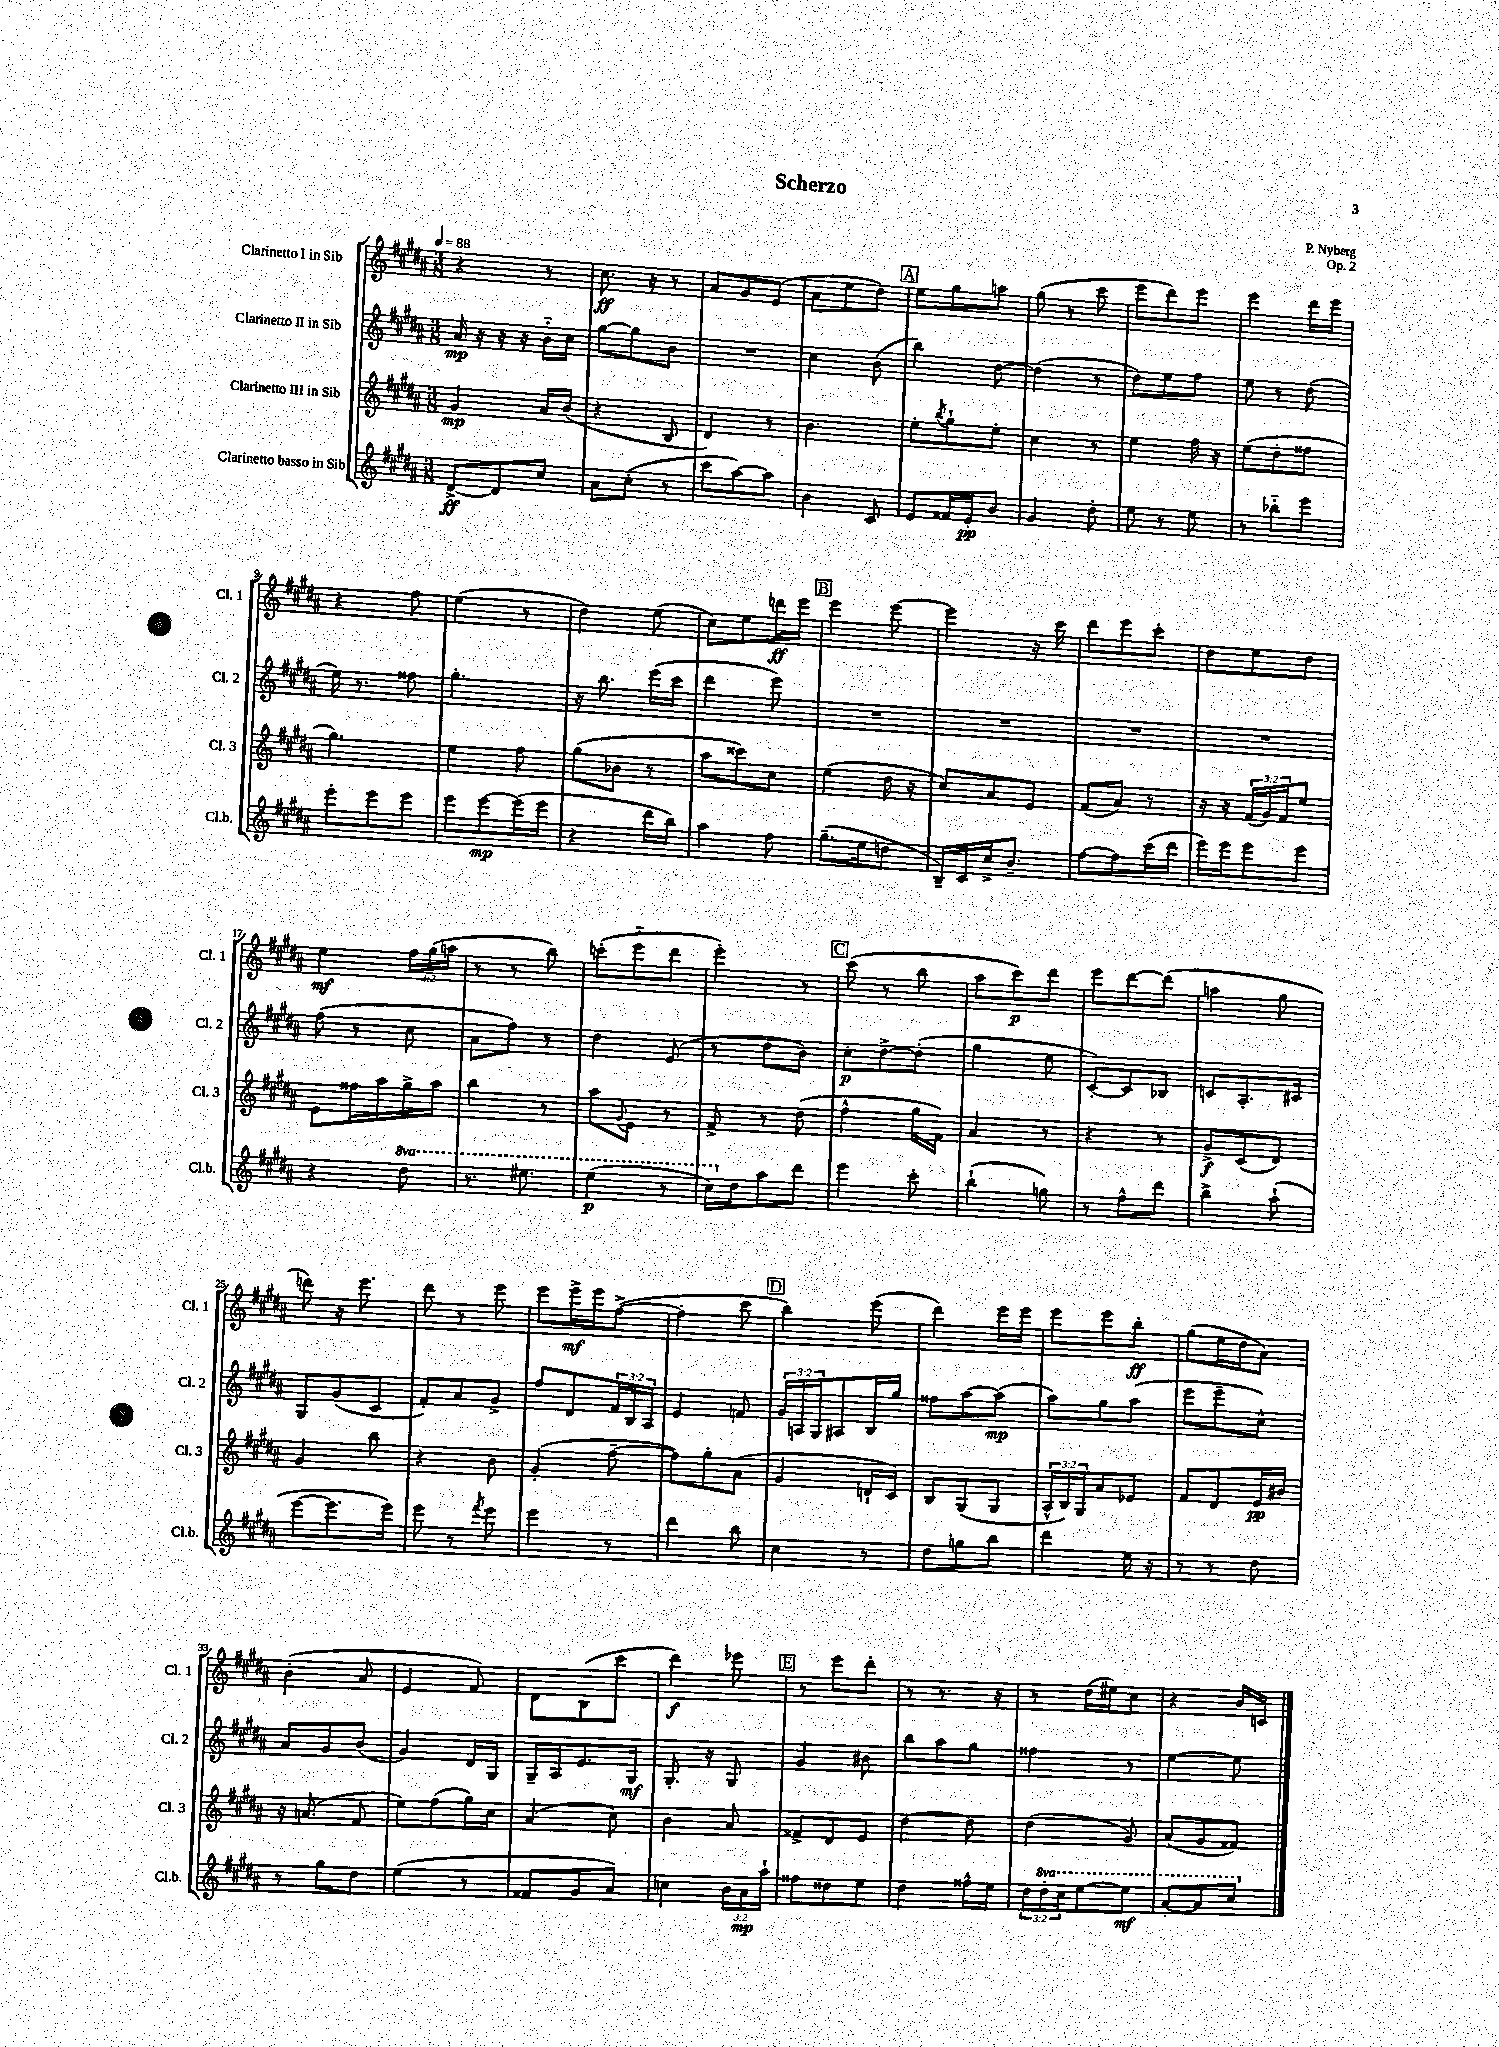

**kern	**dynam	**kern	**dynam	**kern	**dynam	**kern	**dynam
*part4	*part4	*part3	*part3	*part2	*part2	*part1	*part1
*staff4	*staff4	*staff3	*staff3	*staff2	*staff2	*staff1	*staff1
*I"Clarinetto basso in Sib	*	*I"Clarinetto III in Sib	*	*I"Clarinetto II in Sib	*	*I"Clarinetto I in Sib	*
*I'Cl.b.	*	*I'Cl. 3	*	*I'Cl. 2	*	*I'Cl. 1	*
*clefG2	*	*clefG2	*	*clefG2	*	*clefG2	*
*k[f#c#g#d#a#]	*	*k[f#c#g#d#a#]	*	*k[f#c#g#d#a#]	*	*k[f#c#g#d#a#]	*
*M3/8	*	*M3/8	*	*M3/8	*	*M3/8	*
*MM88	*	*MM88	*	*MM88	*	*MM88	*
=1	=1	=1	=1	=1	=1	=1	=1
[8d#^/L	ff	4g#/	mp	16a#/	mp	4r	.
.	.	.	.	16r	.	.	.
8d#/]	.	.	.	16r	.	.	.
.	.	.	.	16r	.	.	.
8cc#/J	.	16a#/LL	.	16b\LL	.	8r	.
.	.	(16b/JJ	.	16cc#\JJ	.	.	.
=2	=2	=2	=2	=2	=2	=2	=2
8a#\L	.	4r	.	[8gg#\L	.	8.cc#\	ff
(8cc#'\J	.	.	.	8gg#\]	.	.	.
.	.	.	.	.	.	16r	.
8r	.	8B/	.	8b\J	.	8r	.
=3	=3	=3	=3	=3	=3	=3	=3
8ccc#\L	.	4d#/)	.	4.r	.	8a#/L	.
[8aa#\)	.	.	.	.	.	8g#/	.
8aa#\J]	.	8r	.	.	.	(8e/J	.
=4	=4	=4	=4	=4	=4	=4	=4
4b\	.	4.b\	.	4cc#\	.	8a#\L	.
.	.	.	.	.	.	8ee\	.
8c#/	.	.	.	(8b\	.	8dd#\J)	.
!!LO:REH:place=s1:t=A
=5	=5	=5	=5	=5	=5	=5	=5
8e/L	.	8ee'\L	.	4bb\)	.	8ee\L	.
.	.	8qbb/	.	.	.	.	.
16f##X/L	.	8gg#`\	.	.	.	8gg#\	.
16e'/J	pp	.	.	.	.	.	.
8b/J	.	8ee'\J	.	[8dd#\	.	8aan\J	.
=6	=6	=6	=6	=6	=6	=6	=6
4g#/	.	4cc#\	.	(4dd#\]	.	(8gg#\	.
.	.	.	.	.	.	8r	.
8dd#'\	.	8r	.	8r	.	8ccc#\	.
=7	=7	=7	=7	=7	=7	=7	=7
8ee\	.	4ee\	.	8dd#\L)	.	8eee\L	.
8r	.	.	.	8ee\	.	8ddd#\)	.
8ee\	.	16ff#\	.	8ff#\J	.	8eee\J	.
.	.	16r	.	.	.	.	.
=8	=8	=8	=8	=8	=8	=8	=8
8r	.	(8ee\L	.	8ee\	.	4eee\	.
8bb-X\L	.	8dd#'\	.	8r	.	.	.
8eee\J	.	8ff##X\J	.	(8dd#\	.	16ddd#\LL	.
.	.	.	.	.	.	16eee\JJ	.
!!LO:LB:g=z
=9	=9	=9	=9	=9	=9	=9	=9
8eee'\L	.	4.gg#\)	.	16ee\)	.	4r	.
.	.	.	.	8.r	.	.	.
8eee\	.	.	.	.	.	.	.
8eee\J	.	.	.	8ff##X\	.	8ff#\	.
=10	=10	=10	=10	=10	=10	=10	=10
8eee\L	.	4ee\	.	4.gg#'\	.	(4ee\	.
[8eee\	mp	.	.	.	.	.	.
(16eee\L]	.	8ff#\	.	.	.	8r	.
16eee\JJ	.	.	.	.	.	.	.
=11	=11	=11	=11	=11	=11	=11	=11
4r	.	(8gg#\L	.	16r	.	4dd#\)	.
.	.	.	.	8.bb\	.	.	.
.	.	8b-X\J	.	.	.	.	.
16ddd#\LL	.	8r	.	(16eee\LL	.	(8ee\	.
16bb\JJ)	.	.	.	16ccc#\JJ	.	.	.
=12	=12	=12	=12	=12	=12	=12	=12
4aa#\	.	8aa#\L	.	4ddd#\	.	8cc#\L)	.
.	.	8ccc##X\)	.	.	.	8ee\	.
8ff#\	.	8cc#\J	.	8eee\)	.	16dddn\L	ff
.	.	.	.	.	.	16eee\JJ	.
!!LO:REH:place=s1:t=B
=13	=13	=13	=13	=13	=13	=13	=13
(8.gg#~\L	.	(4ee\	.	4.r	.	4eee\	.
16ee\k	.	.	.	.	.	.	.
8ddn\J	.	16dd#\	.	.	.	[8eee\	.
.	.	16r	.	.	.	.	.
=14	=14	=14	=14	=14	=14	=14	=14
16B~/LL)	.	8cc#/L)	.	4.r	.	4eee\]	.
16c#/	.	.	.	.	.	.	.
16cc#^/J	.	8a#/	.	.	.	.	.
8.b~/J	.	.	.	.	.	.	.
.	.	8e/J	.	.	.	16r	.
.	.	.	.	.	.	16ccc#\	.
=15	=15	=15	=15	=15	=15	=15	=15
[8ff#\L	.	(8f#/L	.	4.r	.	8ddd#\L	.
8ff#\]	.	8a#/J)	.	.	.	8eee\	.
(16ccc#\L	.	8r	.	.	.	8ccc#'\J	.
16ddd#\JJ	.	.	.	.	.	.	.
=16	=16	=16	=16	=16	=16	=16	=16
16eee\LL)	.	16r	.	4.r	.	8dd#\L	.
16eee\J	.	16r	.	.	.	.	.
8eee\	.	(24f#/LL	.	.	.	8ee\	.
.	.	24g#/)	.	.	.	.	.
.	.	24f#/J	.	.	.	.	.
8eee\J	.	8ee/J	.	.	.	8dd#\J	.
!!LO:LB:g=z
=17	=17	=17	=17	=17	=17	=17	=17
4r	.	8e\L	.	(8ff#\	.	4ee\	mf
.	.	16ff##X\L	.	8r	.	.	.
.	.	16aa#\	.	.	.	.	.
*8va	*	*	*	*	*	*	*
8ddd#\	.	16gg#^\	.	8cc#\	.	24ff#\LL	.
.	.	.	.	.	.	(24gg#\	.
.	.	16aa#\JJ	.	.	.	.	.
.	.	.	.	.	.	24aan\JJ	.
=18	=18	=18	=18	=18	=18	=18	=18
8.r	.	4bb\	.	8a#\L	.	8r	.
.	.	.	.	8ff#\J)	.	8r	.
8.eee#X\	.	.	.	.	.	.	.
.	.	8r	.	8r	.	8bb\)	.
=19	=19	=19	=19	=19	=19	=19	=19
(4eee\	p	8aa#\L	.	4dd#\	.	(8cccn'\L	.
.	.	8qqg#/	.	.	.	.	.
.	.	8e\J	.	.	.	8eee\	.
8r	.	8r	.	(8e/	.	8ddd#\J	.
=20	=20	=20	=20	=20	=20	=20	=20
16ccc#\LL)	.	8f#^/	.	8r	.	4eee'\)	.
*X8va	*	*	*	*	*	*	*
16dd#\J	.	.	.	.	.	.	.
8aa#\	.	8r	.	8dd#\L	.	.	.
8ddd#\J	.	(8dd#\	.	8b\J)	.	8r	.
!!LO:REH:place=s1:t=C
=21	=21	=21	=21	=21	=21	=21	=21
4eee\	.	4ff#^^\	.	8cc#'\L	p	(8ccc#\	.
.	.	.	.	[8dd#^\	.	8r	.
8ccc#'\	.	16gg#\LL	.	(8dd#'\J]	.	8bb\	.
.	.	16f#\JJ)	.	.	.	.	.
=22	=22	=22	=22	=22	=22	=22	=22
(4bb`\	.	4a#/	.	4gg#\	.	8aa#\L	.
.	.	.	.	.	.	8ccc#\)	p
8ggn\)	.	8r	.	8ee\	.	8ddd#\J	.
=23	=23	=23	=23	=23	=23	=23	=23
8r	.	4r	.	[8c#'/L)	.	8eee\L	.
8ff#^^\L	.	.	.	8c#/]	.	[8ddd#\	.
8ddd#\J	.	8r	.	8B-X/J	.	(8ddd#\J]	.
=24	=24	=24	=24	=24	=24	=24	=24
4bb^\	.	8g#^/L	f	8cn/L	.	4aan\	.
.	.	(8c#/	.	8.A#'/	.	.	.
(8aa#`\	.	8d#/J)	.	.	.	8gg#\	.
.	.	.	.	16c#X/Jk	.	.	.
!!LO:LB:g=z
=25	=25	=25	=25	=25	=25	=25	=25
[8eee\L	.	4g#/	.	8G#/L	.	8dddn\)	.
8.eee\]	.	.	.	(8g#/	.	16r	.
.	.	.	.	.	.	8.eee\	.
.	.	8bb\	.	8c#/J	.	.	.
16eee\Jk)	.	.	.	.	.	.	.
=26	=26	=26	=26	=26	=26	=26	=26
8eee\	.	4r	.	8f#'/L)	.	8ddd#\	.
8r	.	.	.	8a#/	.	8r	.
8qfff#/	.	.	.	.	.	.	.
8eee\	.	8b\	.	8g#^/J	.	8eee\	.
=27	=27	=27	=27	=27	=27	=27	=27
4eee\	.	(4g#'/	.	8ff#/L	.	8eee\L	.
.	.	.	.	8d#/	.	16eee^\L	mf
.	.	.	.	.	.	16eee\J	.
8r	.	[8ff#~\	.	24f#/L	.	([8ff#^\J	.
.	.	.	.	24B/	.	.	.
.	.	.	.	24A#/JJ	.	.	.
=28	=28	=28	=28	=28	=28	=28	=28
4ddd#\	.	8ff#\L])	.	4e/	.	4ff#'\]	.
.	.	8gg#'\	.	.	.	.	.
8bb\	.	(8a#\J	.	8fn/	.	8ccc#\	.
!!LO:REH:place=s1:t=D
=29	=29	=29	=29	=29	=29	=29	=29
4cc#\	.	4g#/	.	24g#/LL	.	4bb\)	.
.	.	.	.	24An/	.	.	.
.	.	.	.	24G#/J	.	.	.
.	.	.	.	8A#X/	.	.	.
8r	.	16dn`/LL	.	16B/L	.	(8eee\	.
.	.	16c#/JJ)	.	16gg#/JJ	.	.	.
=30	=30	=30	=30	=30	=30	=30	=30
8dd#\L	.	8B/L	.	8ff##X\L	.	4ddd#\)	.
8ggn\	.	(8G#/	.	[8aa#\	.	.	.
8bb\J	.	8G#/J	.	(8aa#\J]	mp	16eee\LL	.
.	.	.	.	.	.	16eee\JJ	.
=31	=31	=31	=31	=31	=31	=31	=31
4ddd#\	.	24A#^^/LL	.	8aa#\L)	.	8eee\L	.
.	.	24B/)	.	.	.	.	.
.	.	24G#/J	.	.	.	.	.
.	.	8a#/	.	8gg#\	.	8eee\	.
16ee\	.	8e-X/J	.	(8aa#\J	.	8bb'\J	ff
16r	.	.	.	.	.	.	.
=32	=32	=32	=32	=32	=32	=32	=32
8r	.	8f#/L	.	8eee\L	.	(8gg#\L	.
8r	.	8d#/	.	8eee~\	.	16ee\L	.
.	.	.	.	.	.	16dd#\J	.
8dd#\	.	16e/L	pp	8cc#^^\J)	.	8a#\J)	.
.	.	16b#X/JJ	.	.	.	.	.
!!LO:LB:g=z
=33	=33	=33	=33	=33	=33	=33	=33
8r	.	16r	.	8a#/L	.	(4b'\	.
.	.	(8.an/	.	.	.	.	.
8gg#\L	.	.	.	8g#/	.	.	.
8dd#\J	.	8f#/	.	(8b/J	.	8a#/	.
=34	=34	=34	=34	=34	=34	=34	=34
(4ee\	.	8ee\L)	.	4g#/)	.	4e/	.
.	.	(8ff#\	.	.	.	.	.
8r	.	16gg#\L)	.	16d#/LL	.	8f#/)	.
.	.	16cc#\JJ	.	16G#/JJ	.	.	.
=35	=35	=35	=35	=35	=35	=35	=35
8f##X/L	.	(4a#/	.	16G#~/LL	.	8d#\L	.
.	.	.	.	16A#/J	.	.	.
8g#/	.	.	.	8.e/	.	(8B\	.
8a#/J)	.	8cc#\)	.	.	.	8ccc#\J	.
.	.	.	.	16G#/Jk	mf	.	.
=36	=36	=36	=36	=36	=36	=36	=36
4ccn\	.	4b\	.	8.G#'/	.	4ddd#\)	f
.	.	.	.	16r	.	.	.
24b\LL	.	8a#/	.	8G#/	.	8eee-X\	.
24a#\	mp	.	.	.	.	.	.
24aa#`\JJ	.	.	.	.	.	.	.
!!LO:REH:place=s1:t=E
=37	=37	=37	=37	=37	=37	=37	=37
8ff##X\L	.	8f##X^/L	.	4g#/	.	8r	.
8dd##X\	.	8d#/	.	.	.	8eee\L	.
8ee\J	.	8e/J	.	8b#X\	.	8ddd#'\J	.
=38	=38	=38	=38	=38	=38	=38	=38
4dd#\	.	[4dd#\	.	8bb\L	.	8r	.
.	.	.	.	8aa#\	.	8.r	.
16ff##X^^\LL	.	8dd#\]	.	8gg#\J	.	.	.
16ee\JJ	.	.	.	.	.	16r	.
=39	=39	=39	=39	=39	=39	=39	=39
24dd#\LL	.	(4dd#\	.	4ff##X\	.	8r	.
*8va	*	*	*	*	*	*	*
24ddd#'\	.	.	.	.	.	.	.
24ccc#\J	.	.	.	.	.	.	.
[8eee\	.	.	.	.	.	(16dd#\LL	.
.	.	.	.	.	.	16ee#X\J)	.
8eee\J]	mf	8g#/)	.	8r	.	8cc#\J	.
=40	=40	=40	=40	=40	=40	=40	=40
[8aa#'/L	.	(8a#/L	.	[4ee\	.	4r	.
8aa#/]	.	8g#/	.	.	.	.	.
8ccc#/J	.	8f##X/J)	.	8ee\]	.	16b/LL	.
.	.	.	.	.	.	16cn/JJ	.
*X8va	*	*	*	*	*	*	*
==	==	==	==	==	==	==	==
*-	*-	*-	*-	*-	*-	*-	*-
